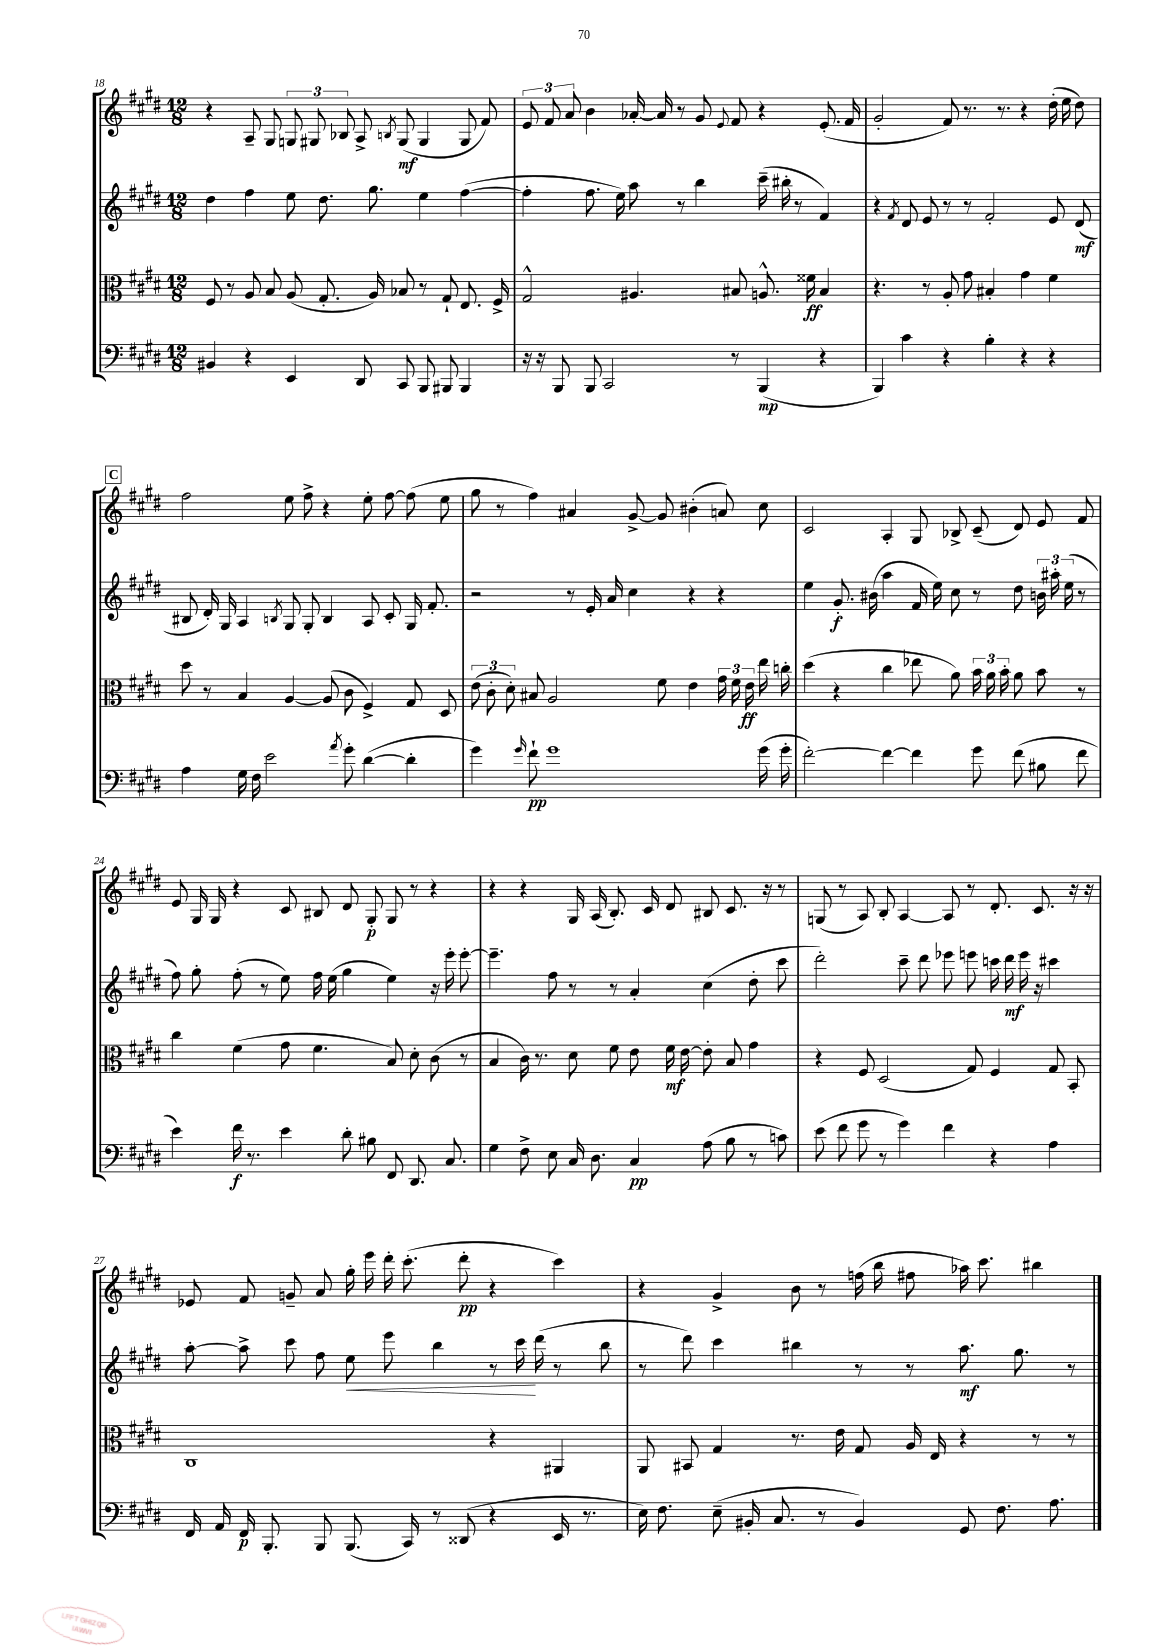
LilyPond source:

<<
\new StaffGroup <<
\new Staff = "s0" {
    \clef treble \key e \major \numericTimeSignature \time 12/8
    \autoBeamOff r4 a8-- gis8 \tuplet 3/2 { g8 gis8 bes8 } a8-> \acciaccatura { b8 } gis8\mf( gis4 gis8 fis'8) |
    \tuplet 3/2 { e'8 fis'8 a'8 } b'4 aes'16~-. aes'16 r8 gis'8 \appoggiatura { e'8 } fis'8 r4 e'8.-.( fis'16 |
    gis'2-. fis'8) r8. r8. r4 dis''16-.( e''16 dis''8) |
    \mark \markup { \box "C" } fis''2 e''8 fis''8-> r4 e''8-. fis''8~ fis''8( e''8 |
    gis''8 r8 fis''4) ais'4 gis'8~-> gis'8 bis'4-.( a'8) cis''8 |
    cis'2 a4-. gis8 bes8-> cis'8--( dis'8) e'8 fis'8 |
    e'8 gis16 gis16 r4 cis'8 bis8 dis'8 gis8-.\p gis8 r8 r4 |
    r4 r4 gis16 a16( b8.-.) cis'16 dis'8 bis8 cis'8. r16 r8 |
    g8( r8 a8) b8-. a4~ a8 r8 dis'8.-. cis'8. r16 r16 |
    ees'8 fis'8 g'8-- a'8 gis''16-. e'''16 dis'''16-. cis'''8.-.( dis'''8-.\pp r4 cis'''4) |
    r4 gis'4-> b'8 r8 f''16( b''16 fis''8 aes''16) cis'''8. bis''4 \bar "|." |
}
\new Staff = "s1" {
    \clef treble \key e \major \numericTimeSignature \time 12/8
    \autoBeamOff dis''4 fis''4 e''8 dis''8. gis''8. e''4 fis''4~( |
    fis''4-. fis''8. e''16) a''8 r8 b''4 cis'''16--( bis''16-. r8 fis'4) |
    r4 \acciaccatura { fis'8 } dis'8 e'8 r8 r8 fis'2-. e'8 dis'8\mf( |
    \mark \markup { \box "C" } bis8 dis'16-.) gis16 a4 \acciaccatura { b8 } gis8 gis8-. b4 a8 cis'8-. gis16 fis'8.-. |
    r2 r8 e'16-. a'16 cis''4 r4 r4 |
    e''4 gis'8.-.\f bis'16( a''4 fis'16 e''16) cis''8 r8 dis''8 \tuplet 3/2 { b'16 ais''16-. e''16( } r8 |
    fis''8) gis''8-. fis''8-.( r8 e''8) fis''16 e''16( gis''4 e''4) r16 e'''16-. e'''8~-. |
    e'''4.-- fis''8 r8 r8 a'4-. cis''4( dis''8-. cis'''8 |
    dis'''2-.) cis'''8-- dis'''8 ees'''8 e'''8 c'''16 dis'''16\mf e'''16 r16 cis'''4 |
    a''8~-. a''8-> cis'''8 fis''8 e''8\< e'''8 b''4 r8 cis'''16\! dis'''16( r8 b''8 |
    r8 dis'''8) cis'''4 bis''4 r8 r8 a''8.\mf gis''8. r8 \bar "|." |
}
\new Staff = "s2" {
    \clef alto \key e \major \numericTimeSignature \time 12/8
    \autoBeamOff fis8 r8 a8 b8 a8( gis8.-. a16) bes8 r8 gis8-! e8. fis16-> |
    gis2-^ ais4. bis8 a8.-^ fisis'16\ff bis4 |
    r4. r8 a8-. gis'8 bis4-. gis'4 fis'4 |
    \mark \markup { \box "C" } dis''8 r8 b4 a4~ a8( cis'8 fis4->) gis8 dis8 |
    \tuplet 3/2 { e'8( cis'8-. dis'8-.) } bis8 a2 fis'8 e'4 \tuplet 3/2 { gis'16 fis'16 e'16\ff } e''16 c''16-. |
    dis''4( r4 cis''4 ees''8 a'8) \tuplet 3/2 { b'16 a'16 b'16-. } a'8 b'8 r8 |
    cis''4 fis'4( gis'8 fis'4. b8) dis'8-. cis'8( r8 |
    b4 cis'16) r8. dis'8 fis'8 e'8 fis'16\mf e'16~ e'8-. b8 gis'4 |
    r4 fis8 dis2( gis8) fis4 gis8 b,8-. |
    cis1 r4 ais,4 |
    a,8 bis,8 gis4 r8. e'16 gis8 a16 e16 r4 r8 r8 \bar "|." |
}
\new Staff = "s3" {
    \clef bass \key e \major \numericTimeSignature \time 12/8
    \autoBeamOff bis,4 r4 e,4 dis,8 cis,8 b,,8 bis,,8 bis,,4 |
    r16 r16 b,,8 b,,8 cis,2 r8 b,,4\mp( r4 |
    b,,4) cis'4 r4 b4-. r4 r4 |
    \mark \markup { \box "C" } a4 gis16 fis16 e'2 \acciaccatura { a'8 } gis'8-. dis'4~( dis'4-. |
    gis'4) \grace { gis'16 } fis'8-!\pp gis'1 gis'16( gis'16-. |
    fis'2~-.) fis'4~ fis'4 gis'8 fis'8( bis8 fis'8 |
    e'4) fis'16\f r8. e'4 dis'8-. bis8 fis,8 dis,8. cis8. |
    gis4 fis8-> e8 cis16 dis8. cis4\pp a8( b8 r8 c'8) |
    e'8( fis'8 gis'8 r8 gis'4) fis'4 r4 a4 |
    fis,16 a,16 fis,16\p b,,8.-. b,,8 b,,8.( cis,16) r8 disis,8( r4 e,16 r8. |
    e16) fis8. e8--( bis,16-. cis8. r8 bis,4) gis,8 fis8. a8. \bar "|." |
}
>>
>>
\layout { \context { \Score currentBarNumber = #18 } }
